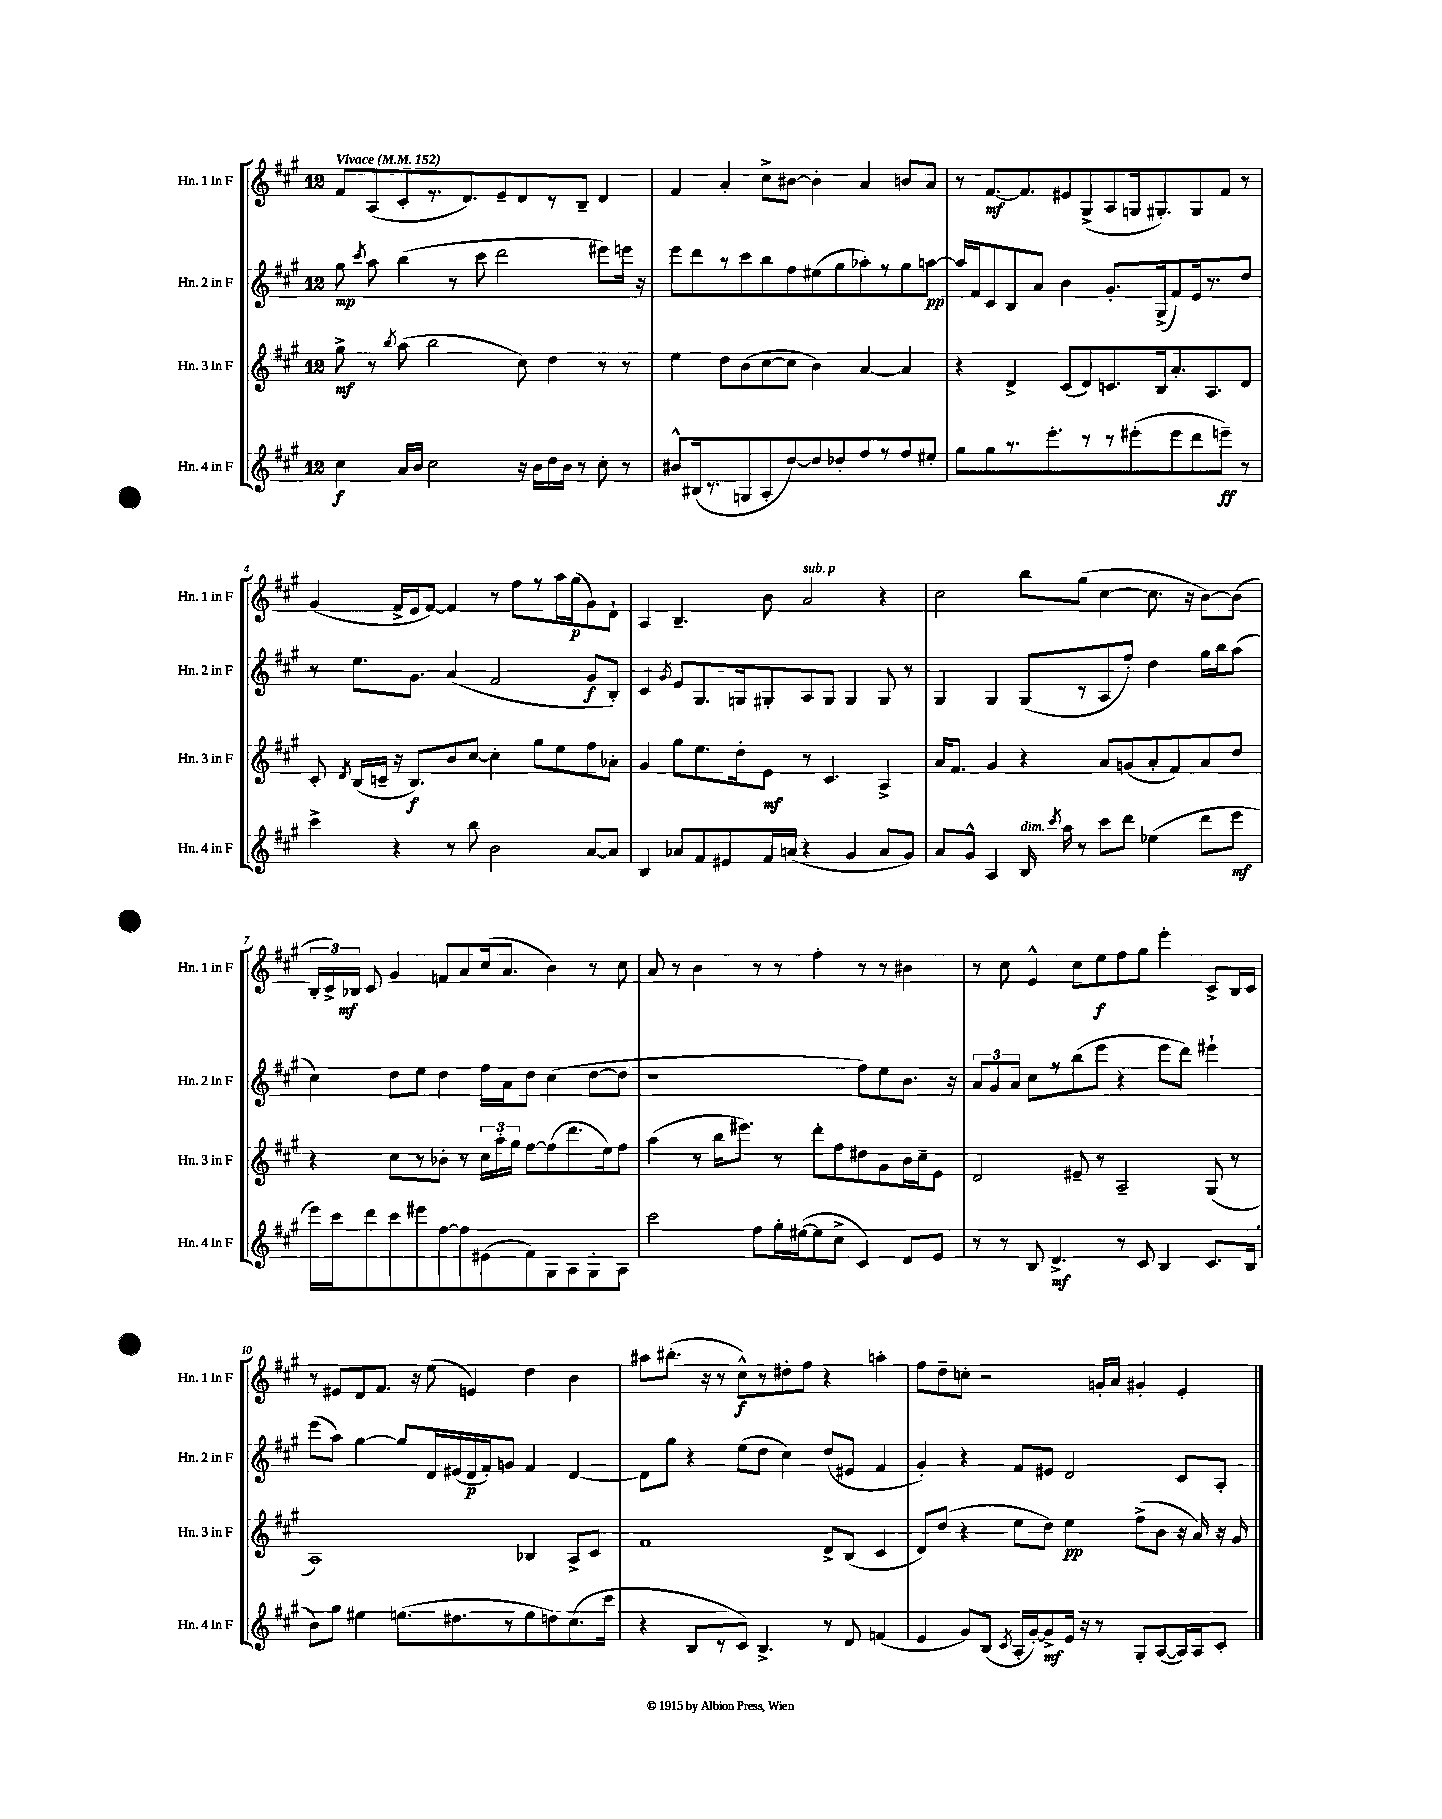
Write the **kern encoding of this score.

**kern	**kern	**kern	**kern
*staff4	*staff3	*staff2	*staff1
*clefG2	*clefG2	*clefG2	*clefG2
*k[f#c#g#]	*k[f#c#g#]	*k[f#c#g#]	*k[f#c#g#]
*M12/8	*M12/8	*M12/8	*M12/8
*MM152	*MM152	*MM152	*MM152
4cc#\	8gg#^\	8gg#\	8f#/L
.	.	8qccc#/	.
.	8r	8aa\	(8A/
.	8qbb/	.	.
16a/LL	(8aa\	(4bb\	8c#'/
16b/JJ	.	.	.
2cc#\	2bb\	.	8.r
.	.	8r	.
.	.	.	8.d/)
.	.	8ccc#\	.
.	.	2ddd\	8e~/
16r	8cc#\)	.	8d/
16b\LL	.	.	.
16dd\	4dd\	.	8r
16b\JJ	.	.	.
8r	.	.	8B~/J
8cc#'\	8r	8eee#\L)	4d/
8r	8r	16eee\Jk	.
.	.	16r	.
=	=	=	=
8b#^^/L	4ee\	8eee\L	4f#/
(16B#/k	.	8ddd\	.
8.r	.	.	.
.	8dd\L	8r	4a'/
8G/	(8b\	8ccc#\	.
8A'/	[8cc#\	8bb\	8cc#^\L
[8dd/)	8cc#\]J	8ff#\	[8b#\J
8dd/]	4b\)	(8ee#\	4b#'\]
8dd-'/	.	8gg#\	.
8ff#/	[4a/	8aa-'\)	4a/
8r	.	8r	.
8ff#/	4a/]	8gg#\	8b/L
8ee#'/J	.	[8aa\J	8a/J
=	=	=	=
8gg#\L	4r	16aa/]LL	8r
.	.	16f#/J	.
8gg#\	.	8c#/	[8.f#/L
8.r	4d^/	8B/	.
.	.	.	8.f#/]
.	.	8a/J	.
8.eee'\	.	.	.
.	(8c#/L	4b\	8e#/
8r	8d/)	.	(8G#^/
8r	8.c/	8.g#'/L	8A/
(8eee#'\	.	.	16G/k
.	16B/k	(16G#^/k	8.G#'/)
8eee#\	8.a'/	8f#/)	.
8ddd\	.	16e/k	8G#/
.	8.A/	8.r	.
8eee~\J)	.	.	8f#/J
8r	8d/J	8dd/J	8r
=	=	=	=
4ccc#^\	8c#'/	8r	(4g#/
.	8qd/	.	.
.	(16B/LL	8.ee\L	.
.	16c~/JJ	.	.
4r	16r	.	16f#^/LL
.	8.B/L)	8.g#\J	16e/J
.	.	.	[8f#/J)
8r	8b/	(4a/	4f#/]
8bb\	[8cc#/J	.	.
2b\	4cc#'\]	2f#/	8r
.	.	.	8ff#\L
.	8gg#\L	.	8r
.	8ee\	.	16aa\L
.	.	.	(16gg#\J
[8a/L	8ff#\	8g#/L	8g#\)
8a/]J	8a-'\J	8B'/J)	8d`\J
=	=	=	=
4B/	4g#/	4c#/	4A/
.	.	8qg#/	.
8a-/L	8gg#\L	8e/L	4.B~/
8f#/	8.ee\	8.G#/	.
8e#/	.	.	.
.	16dd'\k	16G/k	.
16f#/L	8e\J	8G#'/	8b\
(16a/JJ	.	.	.
4r	8r	8A/	2a/
.	4.c#/	8G#/J	.
4g#/	.	4G#/	.
8a/L	4A^/	8G#/	4r
8g#/J)	.	8r	.
=	=	=	=
8a/L	16a/LK	4G#/	2cc#\
.	8.f#/J	.	.
8g#^^/J	.	.	.
4A/	4g#/	4G#/	.
16B/	4r	(8G#/L	8bb\L
8qccc#/	.	.	.
16aa\	.	.	.
8r	.	8r	(8gg#\J
8ccc#\L	8a/L	8A/	[4cc#\
8ddd\J	(8g/	8ff#'/J)	.
(4ee-\	8a'/	4dd\	8.cc#\]
.	8f#/)	.	.
.	.	.	16r
8ddd\L	8a/	16gg#\LL	[8b\L)
.	.	16bb\J	.
8eee\J	8dd/J	(8aa\J	(8b\]J
=	=	=	=
16eee\LL)	4r	4cc#\)	24B'/LL
.	.	.	24c#^/)
16ccc#\J	.	.	.
.	.	.	24B-/JJ
8ddd\	.	.	8c#/
8ccc#\	8cc#\L	8dd\L	4g#/
8eee#\	8r	8ee\J	.
[8ff#\	8b-'\J	4dd\	8f/L
8ff#\]	8r	.	8a/
(8e#\	24cc#\LL	16ff#\LL	(16cc#/k
.	24aa'\	.	.
.	.	16a\J	8.a/J
.	24gg#\JJ	.	.
8f#\)	[8ff#\L	8dd\J	.
8G#\	(8ff#\]	(4cc#\	4b\)
8A\	8.ddd\	.	.
8G#'\	.	[8dd\L	8r
.	16ee\k)	.	.
8A\J	8ff#\J	8dd\]J	8cc#\
=	=	=	=
2ccc#\	(4aa\	1r	8a/
.	.	.	8r
.	8r	.	4b\
.	16bb\LK	.	.
.	8.eee#\J)	.	.
8ff#\L	.	.	8r
16gg#'\L	8r	.	8r
([16ee#\J	.	.	.
8ee#\]	8ddd'\L	.	4ff#'\
8cc#^\J	8ff#\	.	.
4c#/)	8dd#\	8ff#\L)	8r
.	8g#\	8ee\	8r
8d/L	16b\L	8.b\J	4b#\
.	16cc#~\J	.	.
8e/J	8e\J	.	.
.	.	16r	.
=	=	=	=
8r	2d/	12a/L	8r
.	.	12g#/	.
8r	.	.	8cc#\
.	.	12a/J	.
8B/	.	8cc#\L	4e^^/
4.d^/	.	8r	.
.	8e#~/	(8bb\	8cc#\L
.	8r	8eee\J	8ee\
8r	2A~/	4r	8ff#\
8c#/	.	.	8gg#\J
4B/	.	8eee\L	4eee'\
.	.	8ddd\J)	.
8.c#/L	(8G#/	4eee#`\	8c#^/L
.	8r	.	16B/L
(16B/Jk	.	.	16c#/JJ
=	=	=	=
8b\L)	1A)	(8eee\L	8r
8gg#\J	.	8aa\J)	8e#/L
4ee#\	.	[4gg#\	8d/
.	.	.	8.f#/J
(8.ee\L	.	8gg#/]L	.
.	.	.	16r
.	.	16d/L	(8ee\
8.dd#\	.	(16e#/	.
.	.	16d/	4e/)
.	.	16f#'/J)	.
8r	.	8g/J	.
8ee\	4B-/	4f#/	4dd\
8dd\)	.	.	.
(8.cc#\	8A^/L	[4d/	4b\
.	8c#/J	.	.
16ccc#\Jk	.	.	.
=	=	=	=
4r	1f#	8d\]L	8aa#\L
.	.	8gg#\J	(8.bb#'\J
8B/L	.	4r	.
.	.	.	16r
8r	.	.	8r
8c#/J)	.	(8ee\L	8cc#^^\L)
4.B^/	.	8dd\J	8r
.	.	4cc#\)	8dd#'\
.	.	.	8ff#\J
8r	8d^/L	(8dd/L	4r
8d/	(8B/J	8e#/J	.
(4f/	4c#/	4f#/	4aa'\
=	=	=	=
4e/	8d/L)	4g#'/)	8ff#\L
.	(8dd/J	.	8dd~\
8g#/L)	4r	4r	8cc'\J
(8B/J	.	.	2r
8qc#/	.	.	.
16A'/LL	8ee\L	8f#/L	.
[16g#'/J)	.	.	.
8g#^/]	8dd\J)	8e#/J	.
16e/Jk	4ee\	2d/	.
16r	.	.	.
8r	.	.	16g'/LL
.	.	.	16a/JJ
8G#'/L	(8ff#^\L	.	4g#'/
([8A/	8b\J	.	.
16A/]L)	16r	8c#/L	4e'/
16A/J	16a/)	.	.
8c#'/J	16r	8A'/J	.
.	16g#/	.	.
==	==	==	==
*-	*-	*-	*-
